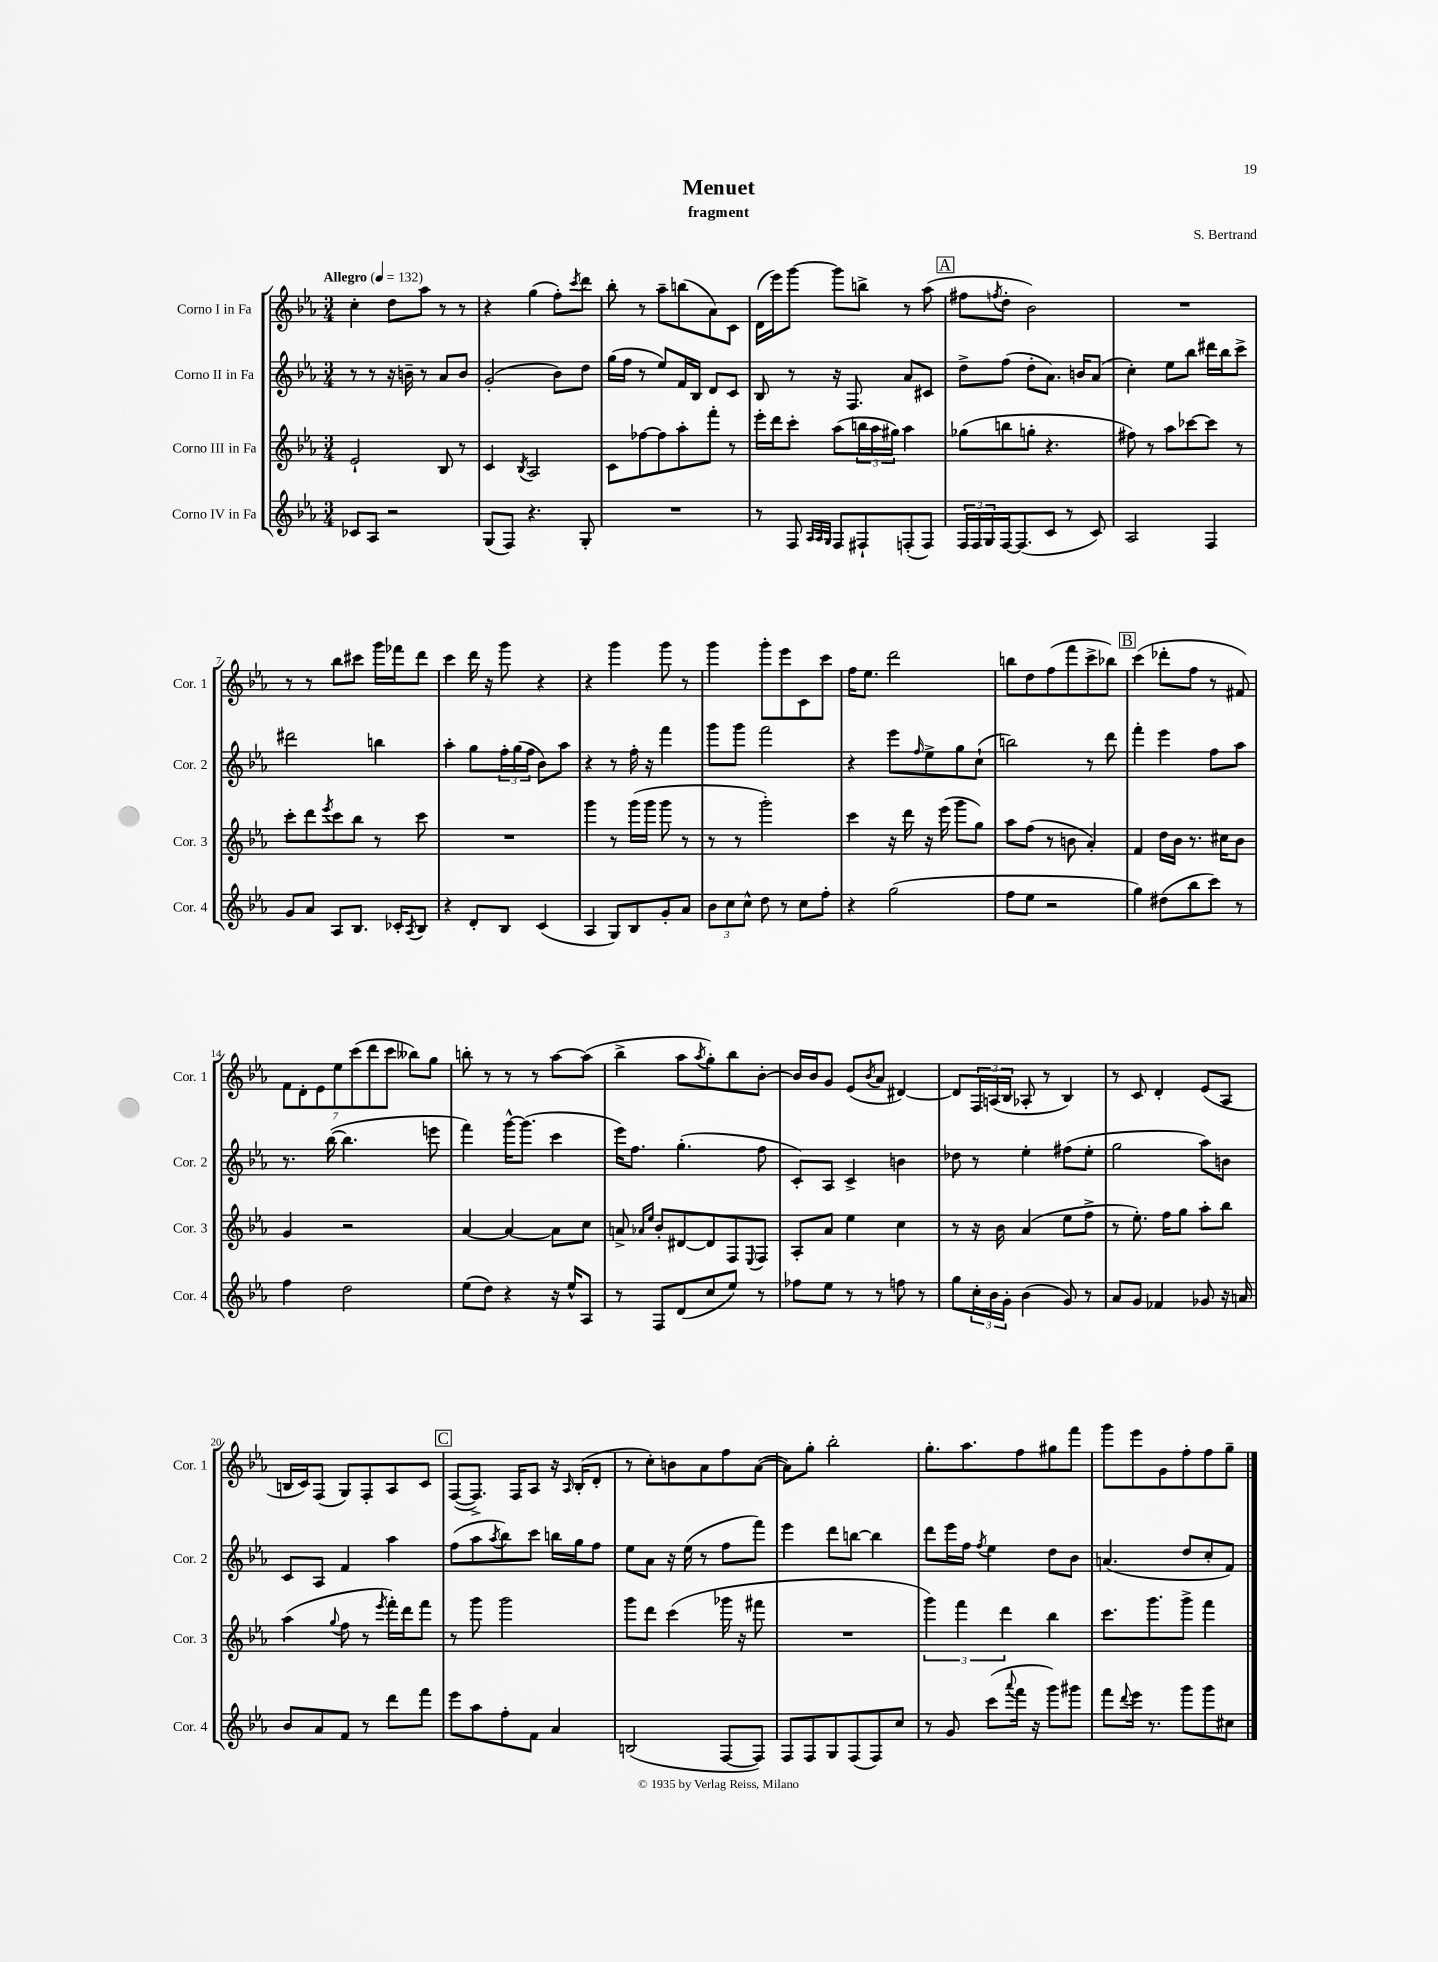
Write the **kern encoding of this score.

**kern	**kern	**kern	**kern
*staff4	*staff3	*staff2	*staff1
*clefG2	*clefG2	*clefG2	*clefG2
*k[b-e-a-]	*k[b-e-a-]	*k[b-e-a-]	*k[b-e-a-]
*M3/4	*M3/4	*M3/4	*M3/4
*MM132	*MM132	*MM132	*MM132
8c-/L	2e-`/	8r	4cc'\
8A-/J	.	8r	.
2r	.	16r	8dd\L
.	.	16b~\	.
.	.	8r	8aa-\J
.	8B-/	8a-/L	8r
.	8r	8b/J	8r
=	=	=	=
(8G/L	4c/	(2g'/	4r
8F/J)	.	.	.
.	8qB-/	.	.
4.r	2A-/	.	(4gg\
.	.	8b-\L)	8ff'\L)
.	.	.	8qccc/
8G'/	.	8dd\J	8ddd\J
=	=	=	=
2.r	8c\L	(16gg\LL	8bb-'\
.	.	16ff\JJ	.
.	[8ff-\	8r	8r
.	8ff-\]	8ee-/L)	8aa-~\L
.	8aa-'\	16f/L	(8bb\
.	.	16B-/JJ	.
.	8fff'\J	8d/L	8a-\)
.	8r	8c/J	8c\J
=	=	=	=
8r	16eee-'\LL	8B-/	(16d\LL
.	16ddd\J	.	16eee-\J)
8F/	8ccc'\J	8r	[8ggg\J
32qqA-/LLL	.	.	.
32qqA-/	.	.	.
32qqG/JJJ	.	.	.
8F/L	(8aa-\L	16r	8ggg\]L
.	.	8.F/	.
8F#`/	24bb\L	.	8bb^\J
.	24aa-\	.	.
.	24gg#\JJ)	.	.
(8F'/	4aa-\	8a-/L	8r
8F/J)	.	8c#/J	(8aa-\
=	=	=	=
24F/LL	(8gg-\L	8dd^\L	8ff#\L
24F/	.	.	.
24G/	.	.	.
.	.	.	8qff/
[16F/J	8bb\	(8ff\J	8dd'\J
(8.F/]	.	.	.
.	8gg'\J	8dd'\L	2b-\)
8c/J	4.r	8.a-\J)	.
8r	.	.	.
.	.	16b/LK	.
8c/)	.	(8a-/J	.
=	=	=	=
2A-/	8ff#\)	4cc'\)	2.r
.	8r	.	.
.	8aa-\L	8ee-\L	.
.	[8ccc-\	8bb-\J	.
4F/	8ccc-\]J	16ddd#\LL	.
.	.	16bb-\J	.
.	8r	8ccc^\J	.
=	=	=	=
8g/L	8ccc'\L	2ddd#\	8r
8a-/J	8ddd\	.	8r
.	8qeee-/	.	.
8A-/L	8ccc\	.	8bb-\L
8.B-/J	8bb-\J	.	8ccc#\J
.	8r	4bb\	16ggg\LL
16c-'/LK	.	.	16fff-\J
8qA-/	.	.	.
8B-/J	8ccc\	.	8ddd\J
=	=	=	=
4r	2.r	4aa-'\	4ccc\
8d'/L	.	8gg\L	16ddd\
.	.	.	16r
8B-/J	.	24ff'\L	8ggg\
.	.	(24gg\	.
.	.	24ff\JJ	.
(4c/	.	8b-\L)	4r
.	.	8aa-\J	.
=	=	=	=
4A-/	4ggg\	4r	4r
8G/L)	8r	8r	4ggg\
8B-/	(16ggg\LL	16ff'\	.
.	16ggg\JJ	16r	.
8g'/	8ggg\	4fff\	8ggg\
8a-/J	8r	.	8r
=	=	=	=
12b-\L	8r	8ggg\L	4ggg\
12cc\	.	.	.
.	8r	8ggg\J	.
12cc^^\J	.	.	.
8dd\	2ggg'\)	2fff\	8ggg'\L
8r	.	.	8eee-\
8cc\L	.	.	8c\
8ff'\J	.	.	8ccc\J
=	=	=	=
4r	4ccc\	4r	16ff\LK
.	.	.	8.ee-\J
(2gg\	16r	8eee-\L	2ddd\
.	16ddd\	.	.
.	.	16qqff/	.
.	16r	8ee-^\	.
.	(16eee-\	.	.
.	8ggg\L	8gg\	.
.	8gg\J)	(8cc`\J	.
=	=	=	=
8ff\L	8aa-\L	2bb\)	8bb\L
8ee-\J	(8ff\J	.	8dd\
2r	8r	.	(8ff\
.	8b\	.	8fff\
.	4a-'/)	8r	8ccc^\
.	.	8ddd\	8bb-\J)
=	=	=	=
4gg\)	4f/	4fff'\	(4ccc\
(8dd#\L	16dd\LL	4eee-\	8ddd-'\L
.	16b-\JJ	.	.
8bb-\	8.r	.	8ff\J
8ccc\J)	.	8ff\L	8r
.	16cc#\LK	.	.
8r	8b-\J	8aa-\J	8f#/)
=	=	=	=
4ff\	4g/	8.r	14f\L
.	.	.	14d'\
.	.	.	14e-\
.	.	([16bb-\	.
.	.	.	14ee-\
2dd\	2r	4.bb-\]	.
.	.	.	(14ccc\
.	.	.	14ddd\
.	.	.	14ccc\J
.	.	.	8bb--\L)
.	.	8eee\	8gg\J
=	=	=	=
(8ee-\L	[4a-/	4fff\)	8bb'\
8dd\J)	.	.	8r
4r	4a-/_	[16ggg^^\LK	8r
.	.	(8.ggg\]J	.
.	.	.	8r
16r	8a-\]L	4ccc\	[8aa-\L
16ee-^^/LK	.	.	.
8A-/J	8cc\J	.	(8aa-\]J
=	=	=	=
8r	8a^/	16eee-\LK)	4bb-^\
.	.	8.ff\J	.
.	16qqa-/LL	.	.
.	16qqee-/JJ	.	.
8F/L	8b-'/L	.	.
(8d/	[8d#/	(4.gg'\	8aa-\L
.	.	.	8qaa-/
8cc/	8d#/]	.	8gg'\)
8ee-/J)	8F/	.	8bb-\
.	8qqE-/	.	.
8r	8F/J	8ff\	[8b-'\J
=	=	=	=
8ff-\L	8A-'/L	8c'/L)	16b-/]LL
.	.	.	16b-/J
8ee-\J	8a-/J	8A-/J	8g/J
8r	4ee-\	4c^/	(8e-/L
.	.	.	8qb-/
8r	.	.	8a-/J
8ff\	4cc\	4b\	[4d#/)
8r	.	.	.
=	=	=	=
8gg\L	8r	8dd-\	8d#/]L
24cc'\L	16r	8r	24F/L
24b-\	.	.	(24A/
.	16b-\	.	.
24g'\JJ	.	.	24B-/JJ
(4b-\	(4a-/	4ee-'\	8A-'/
.	.	.	8r
8g/)	8ee-\L	(8ff#\L	4B-/)
8r	8ff^\J	8ee-'\J	.
=	=	=	=
8a-/L	8r	2gg\	8r
8g/J	8.ee-'\)	.	8c/
4f-/	.	.	4d'/
.	16ff\LK	.	.
.	8gg\J	.	.
8g-/	8aa-'\L	8aa-\L)	(8e-/L
16r	8bb-\J	8b\J	8A-/J
16a/	.	.	.
=	=	=	=
8b-/L	(4aa-\	8c/L	16B/LL
.	.	.	16c/J)
8a-/	.	8A-/J	(8F/J
.	8qqgg/	.	.
8f/J	8ff\	4f/	8G/L)
8r	8r	.	8F'/
.	8qeee-/	.	.
8ddd\L	16fff'\LL)	4aa-\	8A-/
.	16ddd\J	.	.
8fff\J	8fff\J	.	8c/J
=	=	=	=
8eee-\L	8r	(8ff\L	([8F/L
8aa-\	8ggg\	8aa-\	8.F^/]J)
.	.	8qaa-/	.
8ff'\	2ggg\	8bb-\)	.
.	.	.	16F/LK
8f\J	.	8ccc\J	8A-/J
4a-/	.	16bb\LL	16r
.	.	.	16qqA-/
.	.	16gg\J	(16B-'/LK
.	.	8ff\J	8d'/J
=	=	=	=
(2B/	8ggg\L	8ee-\L	8r
.	8ddd\J	8a-\J	8cc'\L)
.	(4ccc\	16r	8b\
.	.	(16ee-\	.
.	.	8r	8a-\
[8F/L	16ggg-\	8ff\L	8ff\
.	16r	.	.
8F/]J)	8fff#\	8fff\J)	([8a-\J
=	=	=	=
8F/L	2.r	4eee-\	8a-\]L)
8F/	.	.	8gg'\J
8G/	.	8ddd\L	2bb-'\
(8F/	.	[8bb\J	.
8F/)	.	4bb\]	.
8cc/J	.	.	.
=	=	=	=
8r	6ggg\)	8ddd\L	8.gg'\L
8g/	.	16eee-\L	.
.	6fff\	.	.
.	.	16ff\JJ	8.aa-\
.	.	8qff/	.
(8ccc\L	.	4ee-\	.
.	6ddd\	.	.
8qqaaa-/	.	.	.
16fff\Jk	.	.	8ff\
16r	.	.	.
8ggg\L)	4bb-\	8dd\L	8gg#\
8ggg#\J	.	8b-\J	8fff\J
=	=	=	=
8fff\L	8.ccc\L	(4.a/	8ggg\L
8qqddd/	.	.	.
16eee-\Jk	.	.	8eee-\
8.r	8.ggg\	.	.
.	.	.	8g\
8ggg\L	8ggg^\J	8dd/L	8ff'\
8ggg\	4fff\	8cc'/	8ff\
8cc#\J	.	8f/J)	8gg~\J
==	==	==	==
*-	*-	*-	*-
